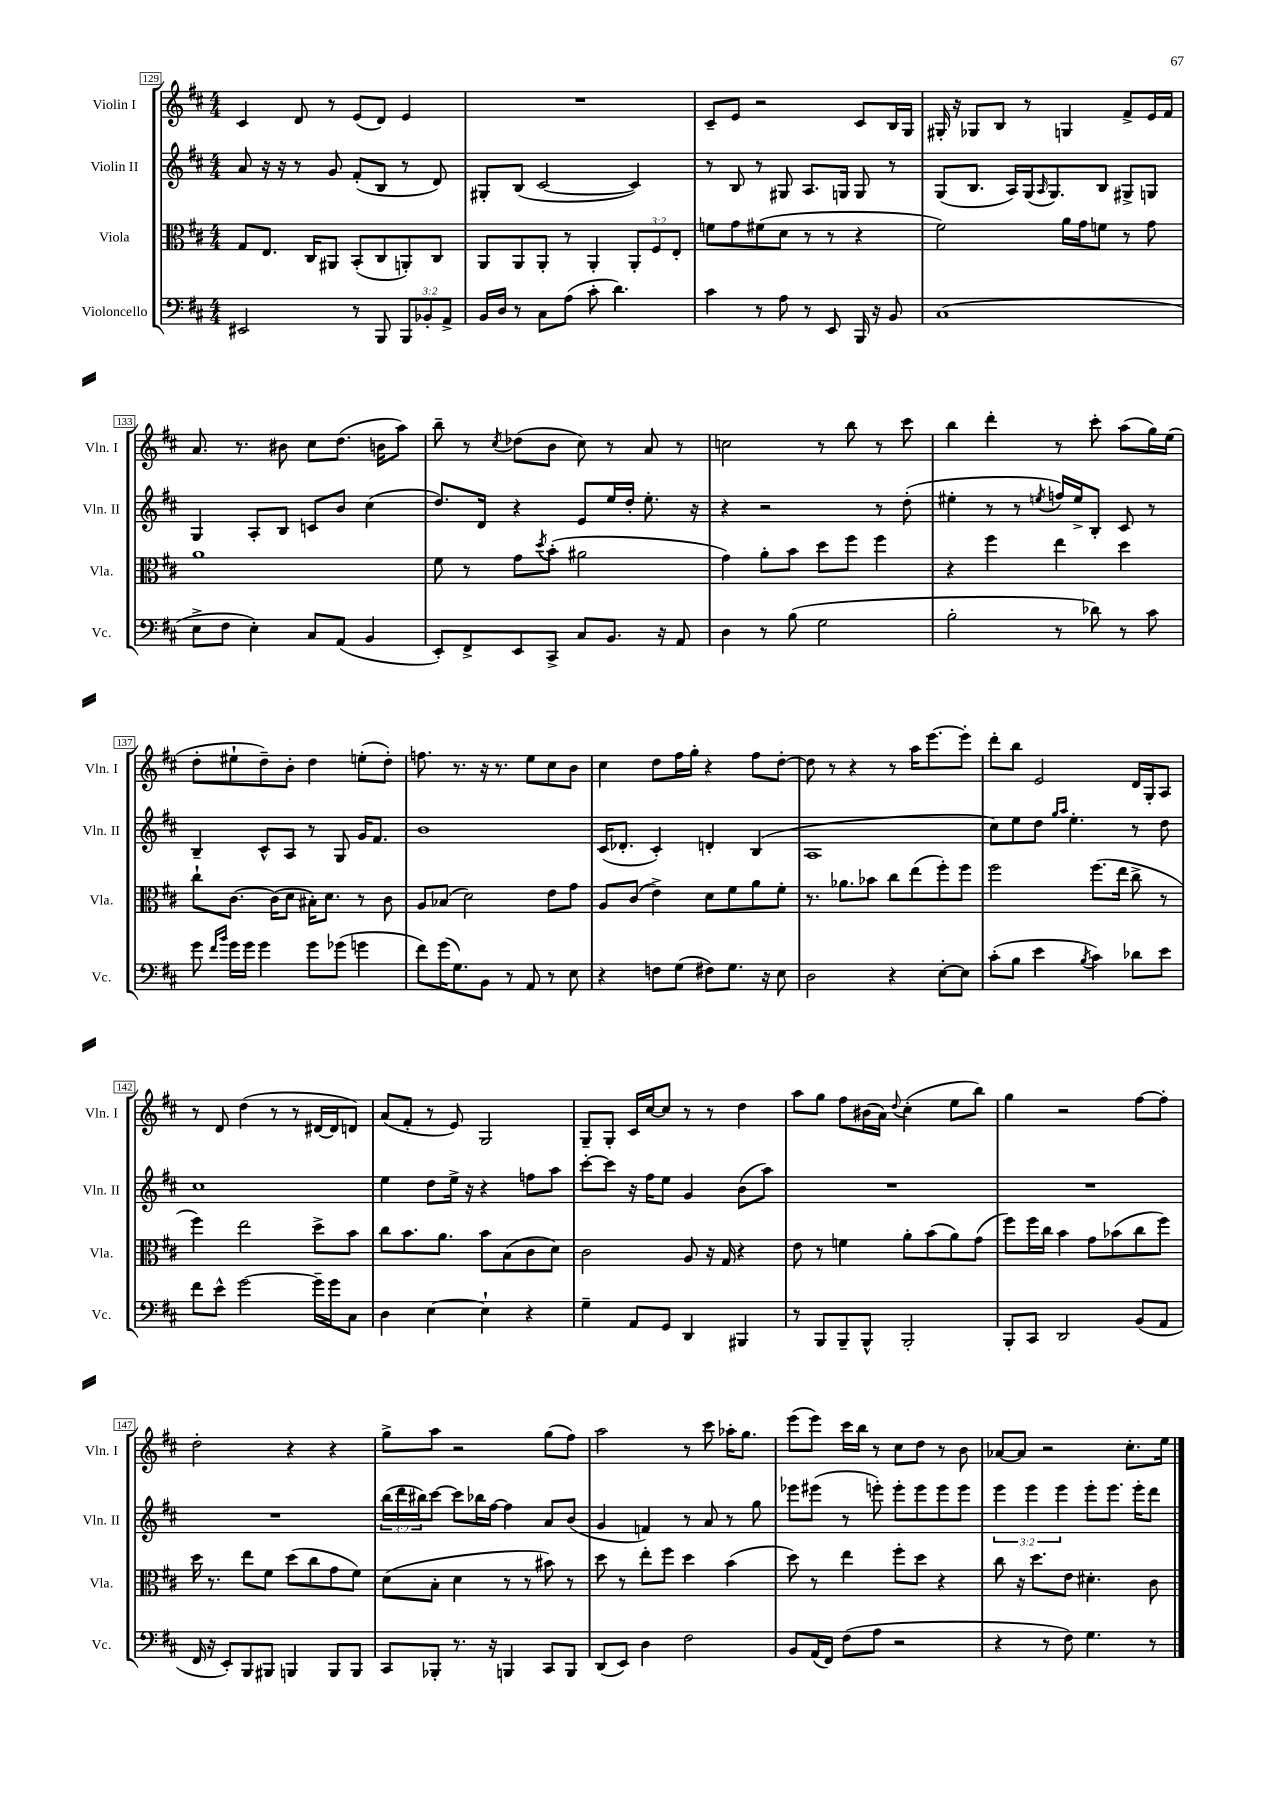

**kern	**kern	**kern	**kern
*staff4	*staff3	*staff2	*staff1
*clefF4	*clefC3	*clefG2	*clefG2
*k[f#c#]	*k[f#c#]	*k[f#c#]	*k[f#c#]
*M4/4	*M4/4	*M4/4	*M4/4
2EE#	8G	8a	4c#
.	8.E	16r	.
.	.	16r	.
.	.	8r	8d
.	16C#	.	.
.	8AA#	8g	8r
8r	(8BB'	(8f#'	(8e
8BBB	8C#	8B	8d)
12BBB	8AA')	8r	4e
12BB-'	.	.	.
.	8C#	8d)	.
12AA^	.	.	.
=	=	=	=
16BB	8AA	8G#'	1r
16D	.	.	.
8r	8AA	(8B	.
8C#	8AA'	[2c#	.
(8A	8r	.	.
8c#'	4AA'	.	.
4.d)	.	.	.
.	12AA'	4c#])	.
.	12F#	.	.
.	12E'	.	.
=	=	=	=
4c#	8f	8r	8c#~
.	8g	8B	8e
8r	(8f#	8r	2r
8A	8d	8G#	.
8r	8r	8.A	.
8EE	8r	.	.
.	.	16G	.
16BBB	4r	8G	8c#
16r	.	.	.
8BB	.	8r	16B
.	.	.	16G
=	=	=	=
(1C#	2f#)	(8G	16G#'
.	.	.	16r
.	.	8.B	8G-
.	.	.	8B
.	.	16A)	.
.	.	(16G	8r
.	.	16qqA	.
.	.	8.G)	.
.	16a	.	4G
.	16g	.	.
.	8f	8B	.
.	8r	8G#^	8f#^
.	8g	8G	16e
.	.	.	16f#
=	=	=	=
8E^	1a	4G	8.a
8F#	.	.	.
.	.	.	8.r
4E')	.	8A'	.
.	.	8B	8b#
8C#	.	8c	8cc#
(8AA	.	8b	(8.dd
4BB	.	(4cc#	.
.	.	.	16b
.	.	.	8aa)
=	=	=	=
8EE')	8f#	8.dd)	8bb~
8FF#^	8r	.	8r
.	.	16d	.
.	.	.	8qcc#
8EE	8g	4r	(8dd-
.	8qdd	.	.
8CC#^	(8b'	.	8b
8C#	2a#	8e	8cc#)
8.BB	.	16ee	8r
.	.	16dd'	.
.	.	8.ee'	8a
16r	.	.	.
8AA	.	.	8r
.	.	16r	.
=	=	=	=
4D	4g)	4r	2cc
8r	8a'	2r	.
(8B	8b	.	.
2G	8dd	.	8r
.	8ff#	.	8bb
.	4ff#	8r	8r
.	.	(8dd'	8ccc#
=	=	=	=
2B'	4r	4ee#'	4bb
.	4ff#	8r	4ddd'
.	.	8r	.
.	.	8qee	.
8r	4ee	16ff)	8r
.	.	16ee^	.
8d-)	.	8B'	8ccc#'
8r	4dd	8c#	(8aa
8c#	.	8r	16gg)
.	.	.	(16ee
=	=	=	=
8g	8cc#`	4B~	8dd'
16qqf#	.	.	.
16qqb	.	.	.
16g	[8.c#	.	8ee#`
16g	.	.	.
4g	.	8c#^^	8dd~)
.	(16c#]	.	.
.	8d	8A	8b'
8g	16B#')	8r	4dd
.	8.d	.	.
(8g-	.	8G	.
4g	8r	16g	(8ee'
.	.	8.f#	.
.	8c#	.	8dd')
=	=	=	=
8f#)	8A	1b	8.ff
(16g	(8B-	.	.
8.G)	.	.	8.r
.	2d)	.	.
8BB	.	.	16r
.	.	.	8.r
8r	.	.	.
8AA	.	.	8ee
8r	8e	.	8cc#
8E	8g	.	8b
=	=	=	=
4r	8A	(16c#	4cc#
.	.	8.d-'	.
.	(8c#	.	.
8F	4e^)	4c#')	8dd
(8G	.	.	16ff#
.	.	.	16gg'
8F#)	8d	4d'	4r
8.G	8f#	.	.
.	8a	(4B	8ff#
16r	.	.	.
8E	8f#'	.	[8dd'
=	=	=	=
2D	8.r	1A	8dd]
.	.	.	8r
.	8.a-	.	.
.	.	.	4r
.	8b-	.	.
4r	8cc#	.	8r
.	(8ee	.	16aa
.	.	.	[8.eee
[8E'	8ff#')	.	.
8E]	8ff#	.	8eee']
=	=	=	=
(8c#'	2ff#	8cc#)	8ddd'
8B	.	8ee	8bb
4e	.	8dd	2e
.	.	16qqgg	.
.	.	16qqaa	.
.	.	4.ee'	.
8qB	.	.	.
4c#)	(8.ff#	.	.
.	16ee	.	.
8d-	8cc#^	8r	16d
.	.	.	16G'
8e	8r	8dd	8A
=	=	=	=
8f#	4ff#)	1cc#	8r
8e^^	.	.	8d
[2g	2ee	.	(4dd
.	.	.	8r
.	.	.	8r
16g~]	8dd^	.	[16d#
16g	.	.	16d#]
8C#	8b	.	8d)
=	=	=	=
4D	8cc#	4ee	(8a
.	8.b	.	8f#'
[4E	.	8dd	8r
.	8.a	.	.
.	.	16ee^	8e)
.	.	16r	.
4E`]	8b	4r	2G
.	(8B	.	.
4r	8c#	8ff	.
.	8d)	8aa	.
=	=	=	=
4G~	2c#	[8ccc#'	8G~
.	.	8ccc#]	8G'
8AA	.	16r	16c#
.	.	16ff#	[16cc#
8GG	.	8ee	8cc#]
4DD	8A	4g	8r
.	16r	.	8r
.	16G	.	.
4BBB#	4r	(8b	4dd
.	.	8aa)	.
=	=	=	=
8r	8e	1r	8aa
8BBB	8r	.	8gg
8BBB~	4f	.	8ff#
8BBB^^	.	.	(16b#
.	.	.	16a)
.	.	.	8qqdd
2BBB'	8a'	.	(4cc#'
.	(8b	.	.
.	8a)	.	8ee
.	(8g	.	8bb)
=	=	=	=
8BBB'	8ff#)	1r	4gg
8CC#	16ff#	.	.
.	16cc#	.	.
2DD	4b	.	2r
.	8g	.	.
.	(8b-	.	.
(8BB	8cc#	.	[8ff#
8AA	8ff#)	.	8ff#']
=	=	=	=
16FF#	16dd	1r	2dd'
16r	8.r	.	.
8EE')	.	.	.
8BBB	8ee	.	.
8BBB#	8f#	.	.
4BBB	(8dd	.	4r
.	8cc#	.	.
8BBB	8g	.	4r
8BBB	8f#)	.	.
=	=	=	=
8CC#	(8d	(24bb	8gg^
.	.	24ddd	.
.	.	24bb#)	.
8BBB-'	8B'	[8ccc#	8aa
8.r	4d	8ccc#]	2r
.	.	16bb-	.
16r	.	[16ff#	.
4BBB	8r	4ff#]	.
.	8r	.	.
8CC#	8b#)	8a	(8gg
8BBB	8r	(8b	8ff#)
=	=	=	=
(8DD	8dd	4g	2aa
8EE)	8r	.	.
4D	8ee'	4f)	.
.	8ff#	.	.
2F#	4dd	8r	8r
.	.	8a	8ccc#
.	(4b	8r	16aa-'
.	.	.	8.gg
.	.	8gg	.
=	=	=	=
8BB	8dd)	8eee-	(8eee
(16AA	8r	(8eee#	8eee)
16FF#)	.	.	.
(8F#	4ee	8r	16ccc#
.	.	.	16bb
8A	.	8eee')	8r
2r	8ff#'	8eee'	8cc#
.	8dd	8eee	8dd
.	4r	8eee	8r
.	.	8eee	8b
=	=	=	=
4r	8cc#	6eee	[8a-
.	16r	.	8a-]
.	.	6eee	.
.	8.dd	.	.
8r	.	.	2r
.	.	6eee	.
8F#)	8e	.	.
4.G	4.d#'	8eee'	.
.	.	8.eee	.
.	.	.	8.cc#'
.	.	16eee'	.
8r	8c#	8ddd	.
.	.	.	16ee
==	==	==	==
*-	*-	*-	*-
